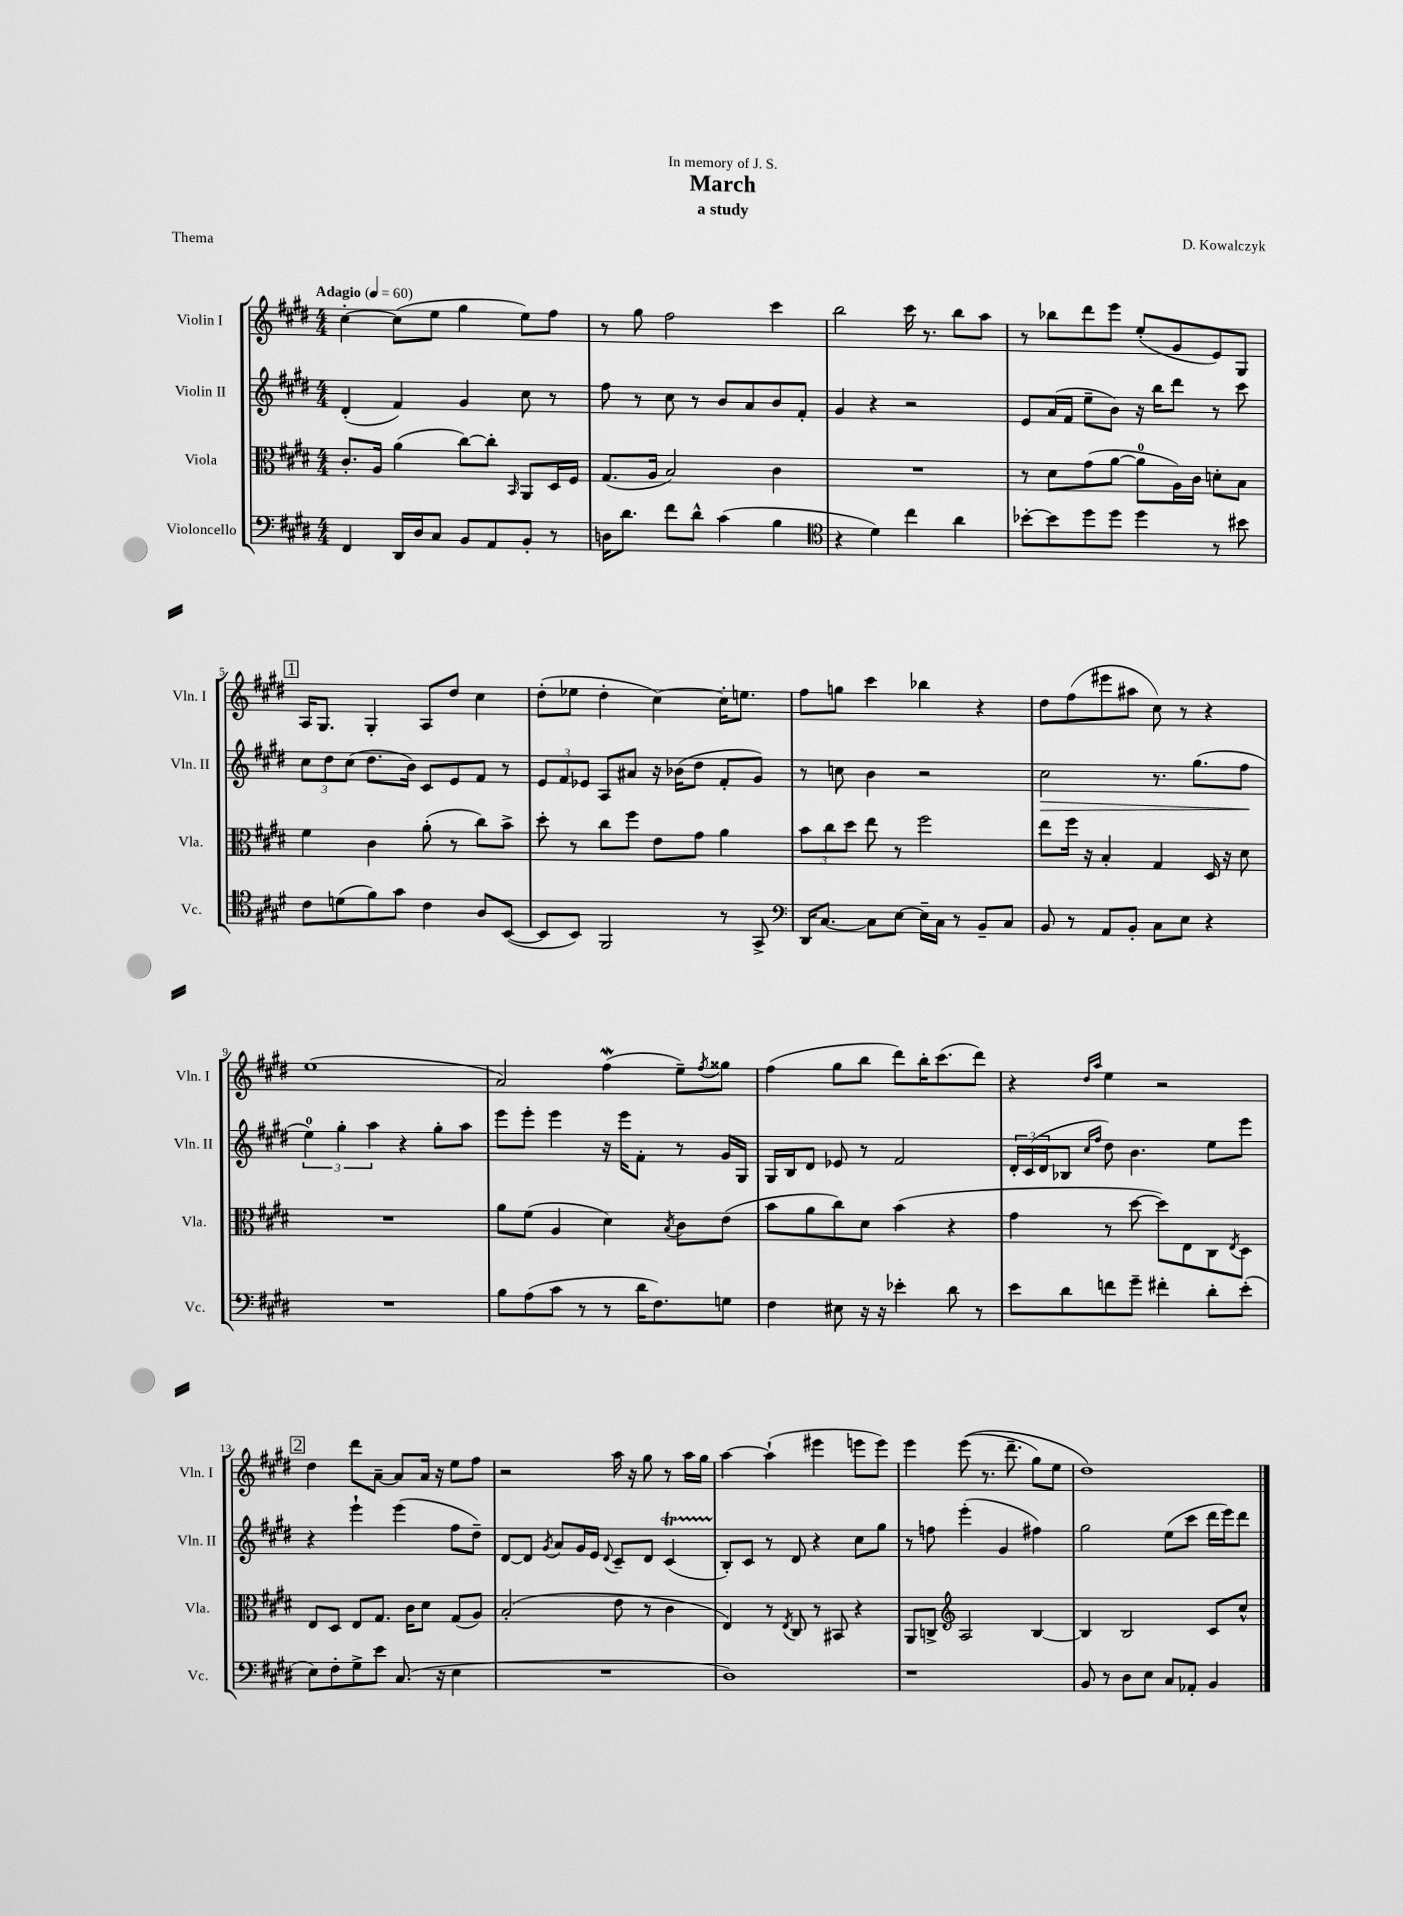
\header { title = "March" composer = "D. Kowalczyk" subtitle = "a study" dedication = "In memory of J. S." piece = "Thema" }
<<
\new StaffGroup <<
\new Staff = "s0" \with { instrumentName = "Violin I" shortInstrumentName = "Vln. I" } {
    \clef treble \key e \major \numericTimeSignature \time 4/4 \tempo "Adagio" 4 = 60
    cis''4~-. cis''8( e''8 gis''4 e''8) fis''8 |
    r8 gis''8 fis''2 cis'''4 |
    b''2 cis'''16 r8. b''8 a''8 |
    r8 bes''8 dis'''8 e'''8 e''8-.( gis'8 e'8) gis8 |
    \mark \markup { \box "1" } a16 gis8. gis4-. a8 dis''8 cis''4 |
    dis''8-.( ees''8 dis''4-. cis''4~) cis''16-. e''8. |
    fis''8 g''8 cis'''4 bes''4 r4 |
    dis''8 fis''8( eis'''8 ais''8 cis''8) r8 r4 |
    e''1( |
    a'2) fis''4\mordent( e''8--) \acciaccatura { fis''8 } gisis''8 |
    fis''4( gis''8 b''8 dis'''8) b''16-. cis'''8.( dis'''8) |
    r4 \grace { dis''16 a''16 } e''4 r2 |
    \mark \markup { \box "2" } dis''4 dis'''8 a'8~-- a'8 a'16 r16 e''8 fis''8 |
    r2 a''16 r16 gis''8 r8 a''16 gis''16 |
    a''4~ a''4-!( eis'''4 e'''8 e'''8) |
    e'''4 e'''8(\( r8. dis'''8.-- gis''8) e''8 |
    dis''1\) \bar "|." |
}
\new Staff = "s1" \with { instrumentName = "Violin II" shortInstrumentName = "Vln. II" } {
    \clef treble \key e \major \numericTimeSignature \time 4/4
    dis'4-.( fis'4) gis'4 cis''8 r8 |
    fis''8 r8 cis''8 r8 b'8 a'8 b'8 fis'8-. |
    gis'4 r4 r2 |
    e'8 a'16( fis'16 e''8-- b'8) r16 b''16 dis'''8 r8 cis'''8 |
    \mark \markup { \box "1" } \tuplet 3/2 { cis''8 dis''8 cis''8( } dis''8. b'16) cis'8 e'8 fis'8 r8 |
    \tuplet 3/2 { e'8 fis'8 ees'8 } a8 ais'8 r16 bes'16( dis''8 fis'8-. gis'8) |
    r8 c''8 b'4 r2 |
    cis''2\> r8. gis''8.( fis''8\! |
    \tuplet 3/2 { e''4-0) gis''4-. a''4 } r4 gis''8-. a''8 |
    e'''8 e'''8-. e'''4 r16 e'''16 fis'8-. r8 gis'16 gis16 |
    gis16 b16 dis'8 ees'8 r8 fis'2 |
    \tuplet 3/2 { dis'16-. cis'16( dis'16 } bes8 \grace { cis''16 fis''16 } dis''8) b'4. e''8 e'''8 |
    \mark \markup { \box "2" } r4 e'''4-! e'''4( fis''8 dis''8--) |
    dis'8~ dis'8 \acciaccatura { gis'8 } a'8 gis'16 e'16 \appoggiatura { dis'8 } cis'8-- dis'8 cis'4\startTrillSpan( |
    b8-.\stopTrillSpan) cis'8 r8 dis'8 r4 cis''8 gis''8 |
    r8 f''8 e'''4-.( gis'4 fis''4) |
    gis''2 e''8( cis'''8 dis'''16 e'''16) dis'''8 \bar "|." |
}
\new Staff = "s2" \with { instrumentName = "Viola" shortInstrumentName = "Vla." } {
    \clef alto \key e \major \numericTimeSignature \time 4/4
    cis'8.-. a16 a'4( cis''8~) cis''8-. \grace { b,16 } a,8 dis16 fis16 |
    gis8.( a16 b2) cis'4 |
    R1 |
    r8 dis'8 gis'8( a'8~ a'8-0 a16) cis'16 d'8-. b8 |
    \mark \markup { \box "1" } fis'4 cis'4 a'8-.( r8 cis''8) b'8-> |
    dis''8-. r8 cis''8 fis''8 e'8 gis'8 a'4 |
    \tuplet 3/2 { b'8 cis''8 dis''8 } e''8 r8 fis''2 |
    e''8 fis''16 r16 b4-. gis4 dis16 r16 dis'8 |
    R1 |
    a'8 fis'8( a4 dis'4) \acciaccatura { b8 } cis'8 e'8( |
    b'8 a'8 cis''8) dis'8 b'4( r4 |
    gis'4 r8 dis''8~ dis''8) e8 cis8 \acciaccatura { e8 } dis8 |
    \mark \markup { \box "2" } e8 dis8 e8 gis8. cis'16 dis'8 gis8( a8) |
    b2-.( e'8 r8 cis'4 |
    e4) r8 \acciaccatura { e8 } cis8 r8 bis,8 r4 |
    a,8 c8-> \clef treble a2 b4~ |
    b4 b2 cis'8 cis''8-^ \bar "|." |
}
\new Staff = "s3" \with { instrumentName = "Violoncello" shortInstrumentName = "Vc." } {
    \clef bass \key e \major \numericTimeSignature \time 4/4
    fis,4 dis,16 dis16 cis8 b,8 a,8 b,8-. r8 |
    d16 dis'8. fis'8 dis'8-^ cis'4( b4 |
    \clef tenor r4 dis'4) cis''4 a'4 |
    bes'8~-. bes'8 dis''8 dis''8 dis''4 r8 bis'8 |
    \mark \markup { \box "1" } cis'8 d'8( fis'8) gis'8 cis'4 a8 b,8~( |
    b,8 b,8) fis,2 r8 gis,8-> |
    \clef bass dis,16 cis8.~ cis8 e8~ e16-- cis16 r8 b,8-- cis8 |
    b,8 r8 a,8 b,8-. cis8 e8 r4 |
    R1 |
    b8 a8( cis'8 r8 r8 dis'16 fis8.) g8 |
    fis4 eis8 r16 r16 ees'4-. dis'8 r8 |
    e'8 dis'8 f'8 gis'8-- fis'4-. dis'8-. e'8-.( |
    \mark \markup { \box "2" } e8) fis8-. gis8-> e'8 cis8.( r16 e4 |
    R1 |
    dis1) |
    r1 |
    b,8 r8 dis8 e8 cis8 aes,8-. b,4 \bar "|." |
}
>>
>>
